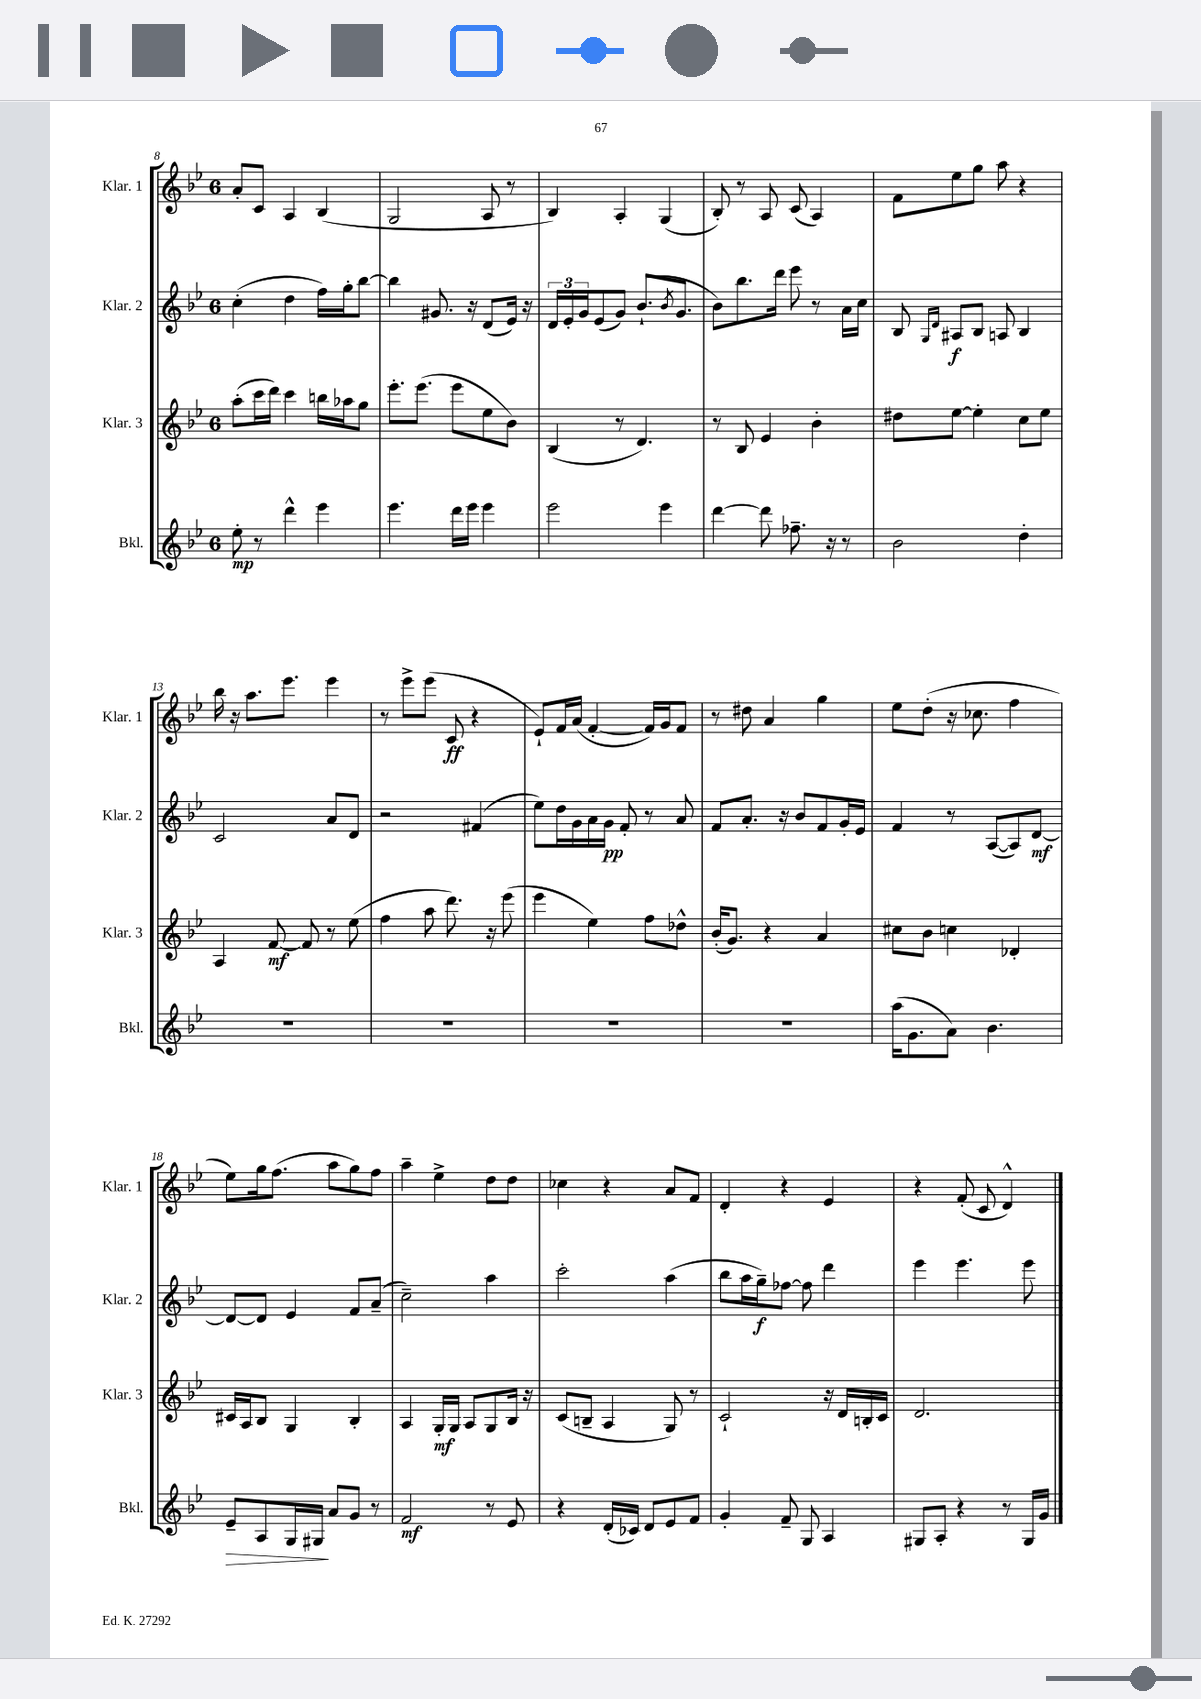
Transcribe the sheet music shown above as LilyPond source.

<<
\new StaffGroup <<
\new Staff = "s0" \with { instrumentName = "Klar. 1" shortInstrumentName = "Klar. 1" } {
    \clef treble \key bes \major \once \override Staff.TimeSignature.style = #'single-digit \time 6/8
    a'8-. c'8 a4 bes4( |
    g2 a8 r8 |
    bes4) a4-. g4( |
    bes8-.) r8 a8 c'8( a4) |
    f'8 ees''8 g''8 a''8 r4 |
    bes''16 r16 a''8. ees'''8. ees'''4 |
    r8 ees'''8-> ees'''8( c'8\ff r4 |
    ees'8-!) f'16 a'16( f'4~-. f'16) g'16 f'8 |
    r8 dis''8 a'4 g''4 |
    ees''8 d''8-.( r16 ces''8. f''4 |
    ees''8) g''16 f''8.( a''8 g''8) f''8 |
    a''4-- ees''4-> d''8 d''8 |
    ces''4 r4 a'8 f'8 |
    d'4-. r4 ees'4 |
    r4 f'8-.( c'8 d'4-^) \bar "|." |
}
\new Staff = "s1" \with { instrumentName = "Klar. 2" shortInstrumentName = "Klar. 2" } {
    \clef treble \key bes \major \once \override Staff.TimeSignature.style = #'single-digit \time 6/8
    c''4-.( d''4 f''16) g''16-. bes''8~ |
    bes''4 gis'8. r16 d'8( ees'16) r16 |
    \tuplet 3/2 { d'16 ees'16-. g'16 } ees'8( g'8) bes'8.-!( \acciaccatura { bes'8 } g'8. |
    bes'8) bes''8. d'''16 ees'''8 r8 a'16 c''16 |
    bes8 \grace { g16 d'16 } ais8\f bes8 a8 bes4 |
    c'2 a'8 d'8 |
    r2 fis'4( |
    ees''8) d''16 g'16 a'16 g'16\pp f'8-. r8 a'8 |
    f'8 a'8.-. r16 bes'8 f'8 g'16-. ees'16 |
    f'4 r8 a8~( a8) d'8~\mf |
    d'8~ d'8 ees'4 f'8 a'8--( |
    c''2--) a''4 |
    c'''2-. a''4( |
    bes''8 a''16 g''16--\f) fes''8~ fes''8 d'''4 |
    ees'''4 ees'''4. ees'''8 \bar "|." |
}
\new Staff = "s2" \with { instrumentName = "Klar. 3" shortInstrumentName = "Klar. 3" } {
    \clef treble \key bes \major \once \override Staff.TimeSignature.style = #'single-digit \time 6/8
    a''8-.( c'''16 d'''16) c'''4 b''16 aes''16 g''8 |
    ees'''8.-. ees'''8.( ees'''8 ees''8 bes'8) |
    bes4( r8 d'4.) |
    r8 bes8 ees'4 bes'4-. |
    dis''8 ees''8~ ees''4-. c''8 ees''8 |
    a4 f'8~\mf f'8 r8 ees''8( |
    f''4 a''8 d'''8.) r16 ees'''8( |
    ees'''4 ees''4) f''8 des''8-^ |
    bes'16-.( g'8.) r4 a'4 |
    cis''8 bes'8 c''4 des'4-. |
    cis'16 a16 bes8 g4 bes4-. |
    a4 g16-.\mf g16 a8 g8 bes16 r16 |
    c'8( b8-- a4 g8) r8 |
    c'2-! r16 d'16 b16-. c'16 |
    d'2. \bar "|." |
}
\new Staff = "s3" \with { instrumentName = "Bkl." shortInstrumentName = "Bkl." } {
    \clef treble \key bes \major \once \override Staff.TimeSignature.style = #'single-digit \time 6/8
    ees''8-.\mp r8 d'''4-^ ees'''4 |
    ees'''4. d'''16 ees'''16 ees'''4 |
    ees'''2 ees'''4 |
    d'''4~ d'''8 fes''8.-- r16 r8 |
    bes'2 d''4-. |
    R2. |
    R2. |
    R2. |
    R2. |
    a''16( g'8. a'8) bes'4. |
    ees'8--\> a8 g16 gis16\! a'8 g'8 r8 |
    f'2\mf r8 ees'8 |
    r4 d'16-.( ces'16) d'8 ees'8 f'8 |
    g'4-. f'8-- g8 a4 |
    gis8 a8-. r4 r8 gis16 g'16 \bar "|." |
}
>>
>>
\layout { \context { \Score currentBarNumber = #8 } }
